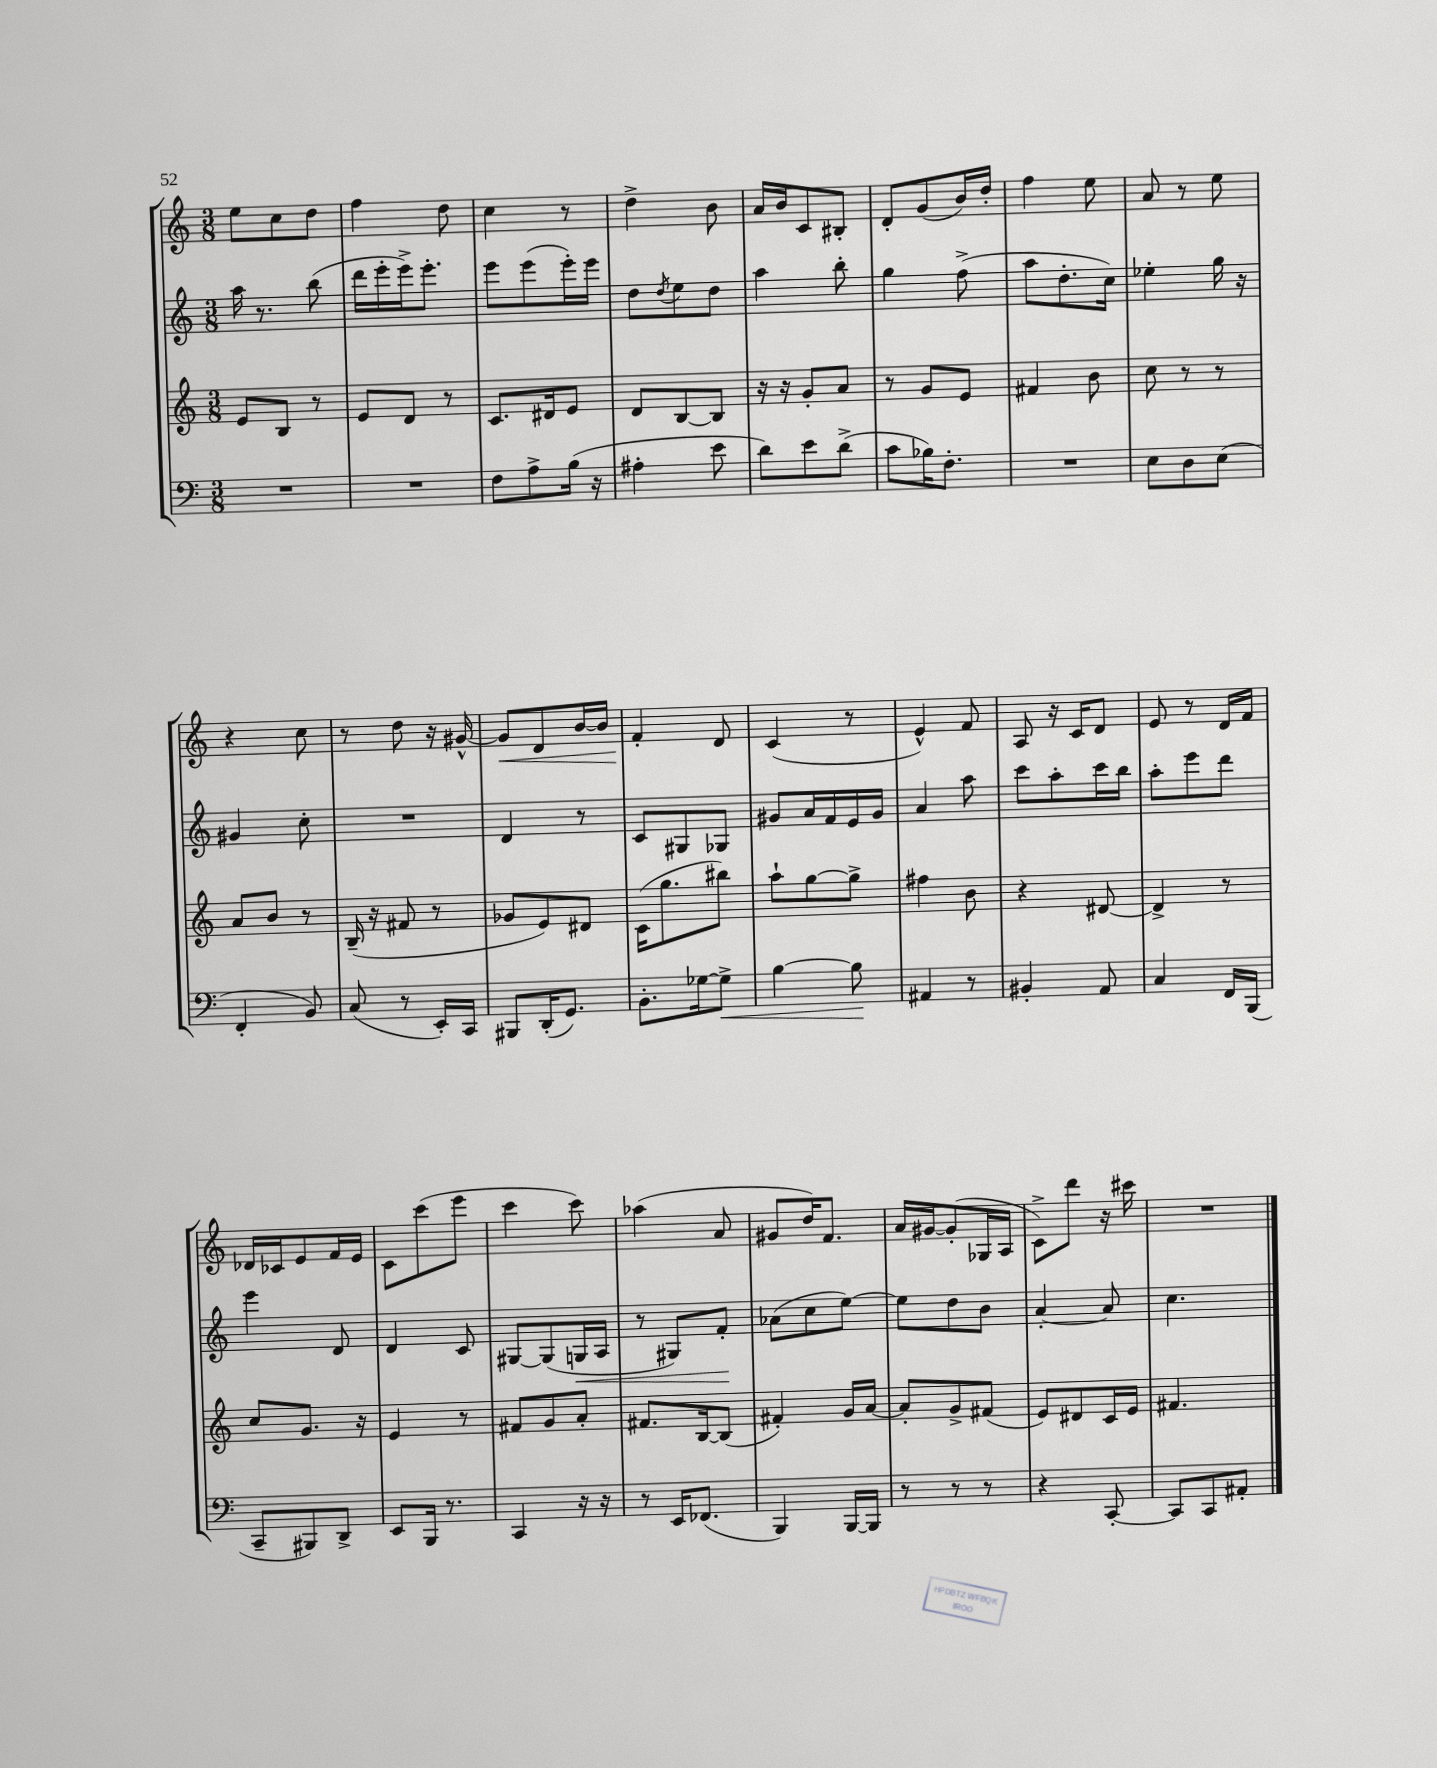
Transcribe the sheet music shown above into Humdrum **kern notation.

**kern	**kern	**kern	**kern
*staff4	*staff3	*staff2	*staff1
*clefF4	*clefG2	*clefG2	*clefG2
*k[]	*k[]	*k[]	*k[]
*M3/8	*M3/8	*M3/8	*M3/8
4.r	8e	16aa	8ee
.	.	8.r	.
.	8B	.	8cc
.	8r	(8bb	8dd
=	=	=	=
4.r	8e	16ddd	4ff
.	.	16eee'	.
.	8d	16eee^)	.
.	.	8.eee'	.
.	8r	.	8dd
=	=	=	=
8F	8.c	8eee	4cc
8A^	.	(8eee	.
.	16d#	.	.
(16B	8e	16eee')	8r
16r	.	16eee	.
=	=	=	=
4A#'	8d	8dd	4dd^
.	.	8qdd	.
.	[8B	8ee	.
8e	8B]	8dd	8b
=	=	=	=
8d)	16r	4aa	16a
.	16r	.	16b
8e	8g'	.	8c
(8d^	8a	8bb'	8B#'
=	=	=	=
8c	8r	4gg	8d'
16B-)	8g	.	(8g
8.F'	.	.	.
.	8e	(8ff^	16b)
.	.	.	16dd'
=	=	=	=
4.r	4f#	8aa	4ff
.	.	8.dd'	.
.	8b	.	8ee
.	.	16cc)	.
=	=	=	=
8E	8cc	4ee-'	8a
8D	8r	.	8r
(8E	8r	16gg	8ee
.	.	16r	.
=	=	=	=
4FF'	8a	4g#	4r
.	8b	.	.
8BB)	8r	8cc'	8cc
=	=	=	=
(8C	(16B~	4.r	8r
.	16r	.	.
8r	8f#	.	8dd
16EE')	8r	.	16r
16CC	.	.	[16g#^^
=	=	=	=
8BBB#	8g-	4d	8g#]
(16DD'	8e)	.	8d
8.GG)	.	.	.
.	8d#	8r	[16b
.	.	.	16b]
=	=	=	=
8.BB'	(16c	8c	4f'
.	8.gg	.	.
.	.	8G#	.
[16G-	.	.	.
8G-^]	8bb#)	8G-	8d
=	=	=	=
[4B	8aa`	8g#	(4c
.	[8gg	16a	.
.	.	16f	.
8B]	8gg^]	16e	8r
.	.	16g#	.
=	=	=	=
4AA#	4ff#	4a	4e^^)
8r	8b	8aa	8f
=	=	=	=
4BB#'	4r	8ccc	8A
.	.	8aa'	16r
.	.	.	16c
8AA	[8d#	16ccc	8d
.	.	16bb	.
=	=	=	=
4C	4d#^]	8aa'	8e
.	.	8eee	8r
16FF	8r	8ddd	16d
(16BBB	.	.	16f
=	=	=	=
8CC~	8cc	4eee	16d-
.	.	.	16c-
8BBB#)	8.g	.	8e
8DD^	.	8d	16f
.	16r	.	16e
=	=	=	=
8EE	4e	4d	8c
16BBB	.	.	(8ccc
8.r	.	.	.
.	8r	8c	8eee
=	=	=	=
4CC	8f#	[8G#	4ccc
.	8g	(8G#]	.
16r	8a'	16G	8ccc)
16r	.	16A	.
=	=	=	=
8r	8.f#	8r	(4aa-
16EE	.	8G#)	.
(8.FF-	[16B	.	.
.	(8B]	8f'	8a
=	=	=	=
4BBB)	4f#')	(8a-	8g#
.	.	8cc	16dd)
.	.	.	8.f
[16BBB	16g	[8ee)	.
16BBB]	[16a	.	.
=	=	=	=
8r	8a']	8ee]	16a
.	.	.	[16g#
8r	8g^	8dd	(8g#']
8r	(8f#	8b	16G-
.	.	.	16A
=	=	=	=
4r	8e)	[4a'	8c^)
.	8d#	.	8ddd
[8CC'	16c	8a]	16r
.	16e	.	16ccc#
=	=	=	=
8CC]	4.f#	4.cc	4.r
8CC	.	.	.
8AA#'	.	.	.
==	==	==	==
*-	*-	*-	*-
